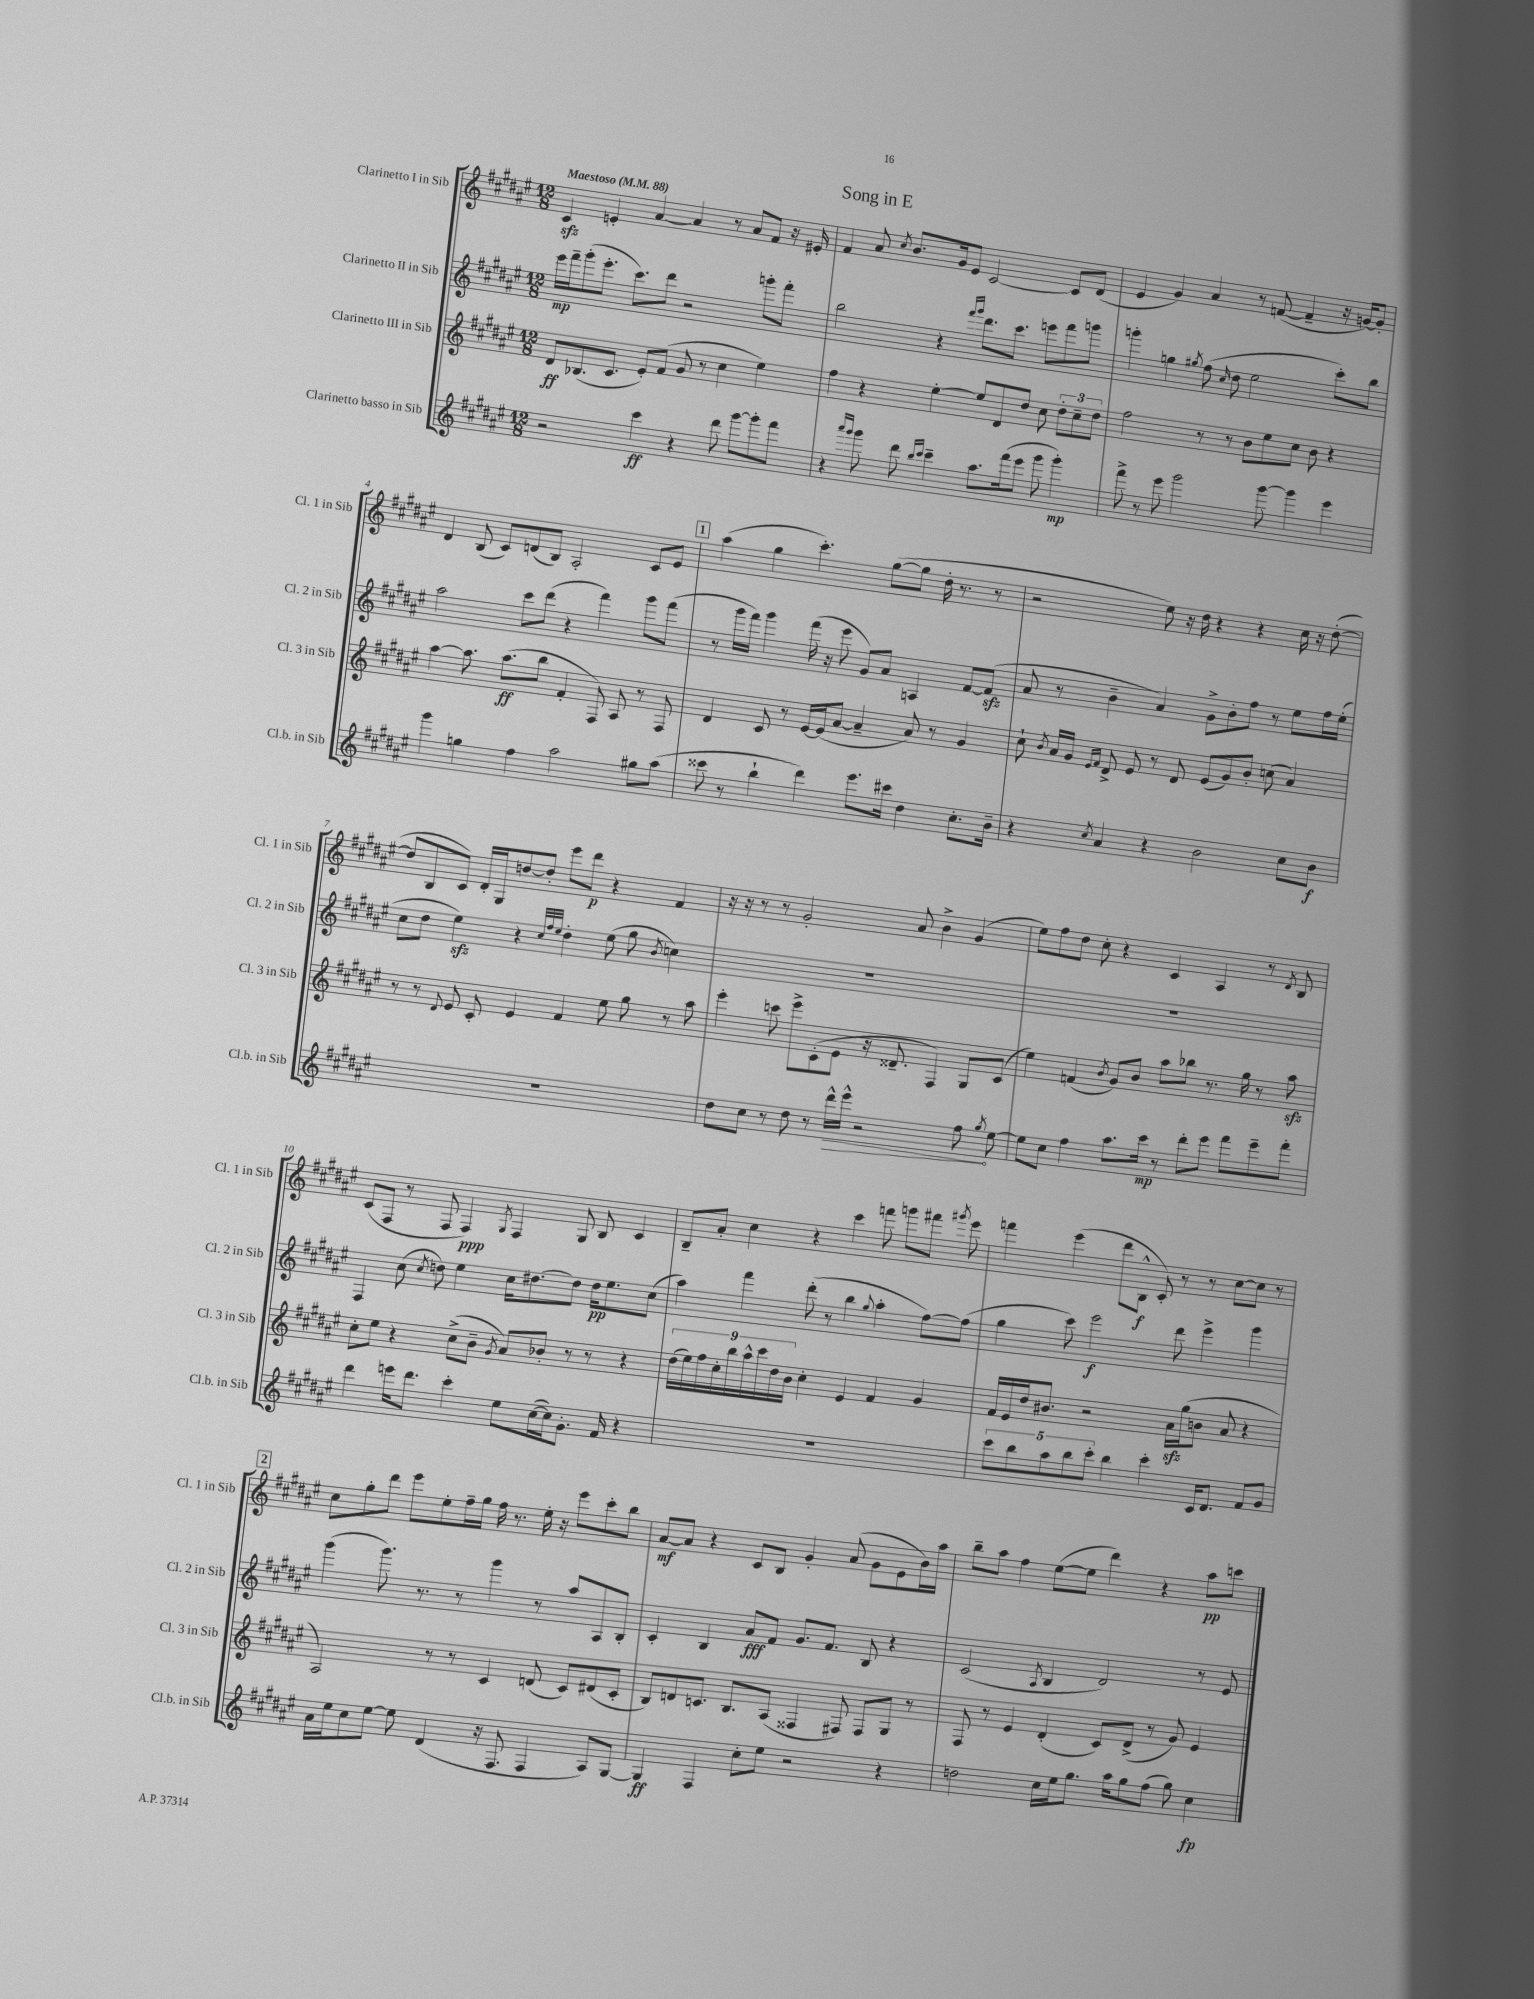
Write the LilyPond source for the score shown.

\header { title = "Song in E" }
<<
\new StaffGroup <<
\new Staff = "s0" \with { instrumentName = "Clarinetto I in Sib" shortInstrumentName = "Cl. 1 in Sib" } {
    \clef treble \key fis \major \numericTimeSignature \time 12/8 \tempo "Maestoso" 4 = 88
    \autoBeamOff cis'4\sfz e'4-. ais'4~ ais'4 r8 ais'8[ fis'8] r16 eis'16-. |
    fis'4 ais'8 \acciaccatura { cis''8 } b'8.[ gis'16 eis'8] cis'2~ cis'8[ dis'8]( |
    eis'4 gis'4) ais'4 r8 f'8~( f'4-- r16 g'16[~) g'8]-. |
    dis'4 b8( cis'8[) d'8( b8]) ais2-. cis'8[ eis'8] |
    \mark \markup { \box "1" } ais''4( gis''4 cis'''4.-.) gis''8[~( gis''8] dis''16-. r8. r8 |
    r2 eis''8) r16 dis''16 r4 r4 cis''16 r16 dis''8~-.( |
    dis''8[ b8 cis'8]) dis'16[-. gis16 d''8~ d''8]-. eis'''8[ dis'''8]\p r4 fis'4 |
    r16 r16 r8 r8 gis'2-. ais'8 b'4-> gis'4( |
    eis''8[) fis''8 dis''8] cis''8-. r4 cis'4 ais4 r8 \acciaccatura { dis'8 } b8 |
    cis'8[( fis8] r8 fis8 fis4\ppp) \acciaccatura { gis8 } fis4 gis8 b8 cis'4 |
    b8[-- ais'8]-. cis''4 r4 cis'''4 f'''8 g'''8[ fis'''8] \acciaccatura { gis'''8 } eis'''8 |
    f'''4 eis'''4( dis'''8[ b8]-^\f cis'8-.) r8 r8 cis''8[~ cis''8] r8 |
    \mark \markup { \box "2" } cis''8[ gis''8-. dis'''8] eis'''8[ eis''8-. fis''16-- gis''16] fis''16 r8. eis''16-. r16 eis'''8[ cis'''8-. b''8] |
    ais'8[~\mf ais'8] r4 cis'8[ b8] gis'4-. ais'8( gis'8[ eis'8 b'16) ais''16] |
    b''8[-- ais''8] fis''4 eis''8[~( eis''8] dis'''4) r4 ais''8[\pp c'''8] \bar "|." |
}
\new Staff = "s1" \with { instrumentName = "Clarinetto II in Sib" shortInstrumentName = "Cl. 2 in Sib" } {
    \clef treble \key fis \major \numericTimeSignature \time 12/8
    \autoBeamOff eis'''16[\mp fis'''16-- gis'''8-.( eis'''8.]-. cis'''8.[) dis'''8] r2 g'''8[-. fis'''8]-. |
    b''2 r4 \grace { fis'''16[ gis'''16] } dis'''8.[ cis'''8.] e'''8[ fis'''8 g'''8] |
    g'''4-. g''4 \acciaccatura { gis''8 } fis''8( \grace { cis''16 } dis''8 eis''2 cis'''8[-.) b''8] |
    ais''2 cis'''8[ dis'''8]( r4 fis'''4) gis'''8[ fis'''8]( |
    \mark \markup { \box "1" } r8 gis'''16[ fis'''16]) gis'''4 fis'''16( r16 eis'''8 gis'8[) ais'8] a4 fis'8[~ fis'8]\sfz( |
    ais'8 r8 b'4-- ais'4) gis'8[-> b'8-. fis''8] r8 eis''8[ fis''16 eis''16]-.( |
    cis''8[ dis''8] eis''4\sfz) r4 \grace { cis''32[ fis''32 eis''32] } dis''4-. eis''8( gis''8 \acciaccatura { b'8 } c''4) |
    R1. |
    R1. |
    fis4 cis''8( \acciaccatura { cis''8 } d''8) eis''4 cis''16[ dis''8.~ dis''8] dis''16[\pp eis''8. cis''8]( |
    ais''4) fis'''4 dis'''8-.( r8 b''4 \appoggiatura { gis''8 } ais''4-. fis''8[~) fis''8]( |
    gis''4 cis'''8) eis'''2\f dis'''8 eis'''4-> gis'''4 |
    \mark \markup { \box "2" } gis'''4( gis'''8.) r8. r8 gis'''4 r8 ais''8[ ais8 b8]-. |
    cis'4-. b4 ais'8[\fff fis'8] gis'8.[ fis'8.] b8 r4 |
    cis'2( \acciaccatura { ais8 } b4 dis'2) r8 eis'8 \bar "|." |
}
\new Staff = "s2" \with { instrumentName = "Clarinetto III in Sib" shortInstrumentName = "Cl. 3 in Sib" } {
    \clef treble \key fis \major \numericTimeSignature \time 12/8
    \autoBeamOff dis'8[\ff bes8.( cis'8.] eis'8[-.) fis'8]( gis'8 r8 cis''4 eis''4) |
    fis''4 r4 eis''4~-. eis''8[ dis'8 dis''8] cis''8 \tuplet 3/2 { dis''8[-. cis''8-- dis''8] } |
    fis''2 r8 r8 b'8[ eis''8 cis''8] b'8 r4 |
    ais''4~ ais''8. ais''8.[\ff( b''8] fis'4-. fis8) ais8 r8 fis8 |
    \mark \markup { \box "1" } dis'4 cis'8 r8 eis'16[~ eis'16( ais'8]~ ais'4-- ais'8) r8 gis'4 |
    cis''8-! \acciaccatura { b'8 } ais'16[ gis'16] \grace { eis'16[ fis'16] } dis'8-> eis'8 r8 dis'8 eis'8[( gis'8) b'8]-. c''8( ais'4) |
    r8 r8 \appoggiatura { dis'8 } eis'8 cis'8-. eis'4 fis'4 eis''8 gis''8 r8 ais''8 |
    eis'''4-. c'''8 eis'''8[-> cis'8-.( eis'8] r16 disis'8.-- fis4) gis8[ cis'8]( |
    eis''4) f'4( \acciaccatura { b'8 } gis'8[) b'8] ais''8[ bes''8] r8. gis''16 r8 ais''8\sfz |
    cis''8[-. eis''8] r4 cis''8[->( b'8]-- \acciaccatura { gis'8 } ais'8[) bes'8]-. r8 r8 r4 |
    \tuplet 9/8 { dis''16[( eis''16) fis''16 cis''16-. b''16 ais''16-^ cis'''16 dis''16 b'16] } cis''4-. eis'4 fis'4 gis'4 |
    fis'16[ eis'16 dis''16 bis'8.] r2 ais'16[\sfz gis''16( b'8] ais'8 r4 |
    \mark \markup { \box "2" } ais2) r8 r8 cis'4 d'8( cis'8[) dis'8( cis'8]-. |
    b8[) d'8 c'8.] b8.[ ais8]( fisis4 fis8) fis8[ gis8] r8 |
    fis8 r8 eis'4 dis'4-.( cis'8[) dis'8]->( r8 gis'8) eis'4 \bar "|." |
}
\new Staff = "s3" \with { instrumentName = "Clarinetto basso in Sib" shortInstrumentName = "Cl.b. in Sib" } {
    \clef treble \key fis \major \numericTimeSignature \time 12/8
    \autoBeamOff r2 cis'''4\ff r4 dis'''8 gis'''8[~ gis'''8-. fis'''8] |
    r4 \grace { ais'''16[ gis'''16] } gis'''8 dis'''8 \grace { b''16[ cis'''16] } cis'''4-- ais''8.[ fis'''16( eis'''8] gis'''8 gis'''4-.\mp) |
    fis'''8-> r8 eis'''8 gis'''2 gis'''8~ gis'''4 eis'''4 |
    gis'''4 g''4 fis''4 ais''2 gis''8[ ais''8]( |
    \mark \markup { \box "1" } cisis'''8 r8 b''4-! dis'''4) eis'''8.[ cis'''16] dis''4 cis''8.[-. b'16]-- |
    r4 \acciaccatura { cis''8 } ais'4 r4 b'2 cis''8[ b'8]\f |
    R1. |
    dis''8[ cis''8] r8 dis''8 r8 \once \override Hairpin.circled-tip = ##t dis'''16[-^\> eis'''16]-^ r2 fis''8\! \acciaccatura { gis''8 } eis''8~ |
    eis''8[ cis''8] fis''4 ais''8.[ cis'''16]\mp r8 dis'''8[-. eis'''8] fis'''8[ eis'''8-- fis'''8]-. |
    dis'''4 e'''16[ dis'''8.] cis'''4-. eis''8[ cis''16~( cis''16) gis'8.]-. fis'16 r4 |
    R1. |
    \tuplet 5/4 { cis'''8[ b''8 ais''8 b''8 cis'''8]-. } b''4 cis'''4-. cis'16[ dis'8.] fis'8[ gis'8] |
    \mark \markup { \box "2" } ais'16[ eis''16 cis''8 eis''8]~ eis''8 dis'4( r16 fis8. fis4 ais8[) gis8]~ |
    gis4\ff fis4 cis''8[-. eis''8] r2 r4 |
    d''2 cis''16[ eis''16 gis''8.] ais''16[ gis''8 fis''8]( gis''8) cis''4\fp \bar "|." |
}
>>
>>
